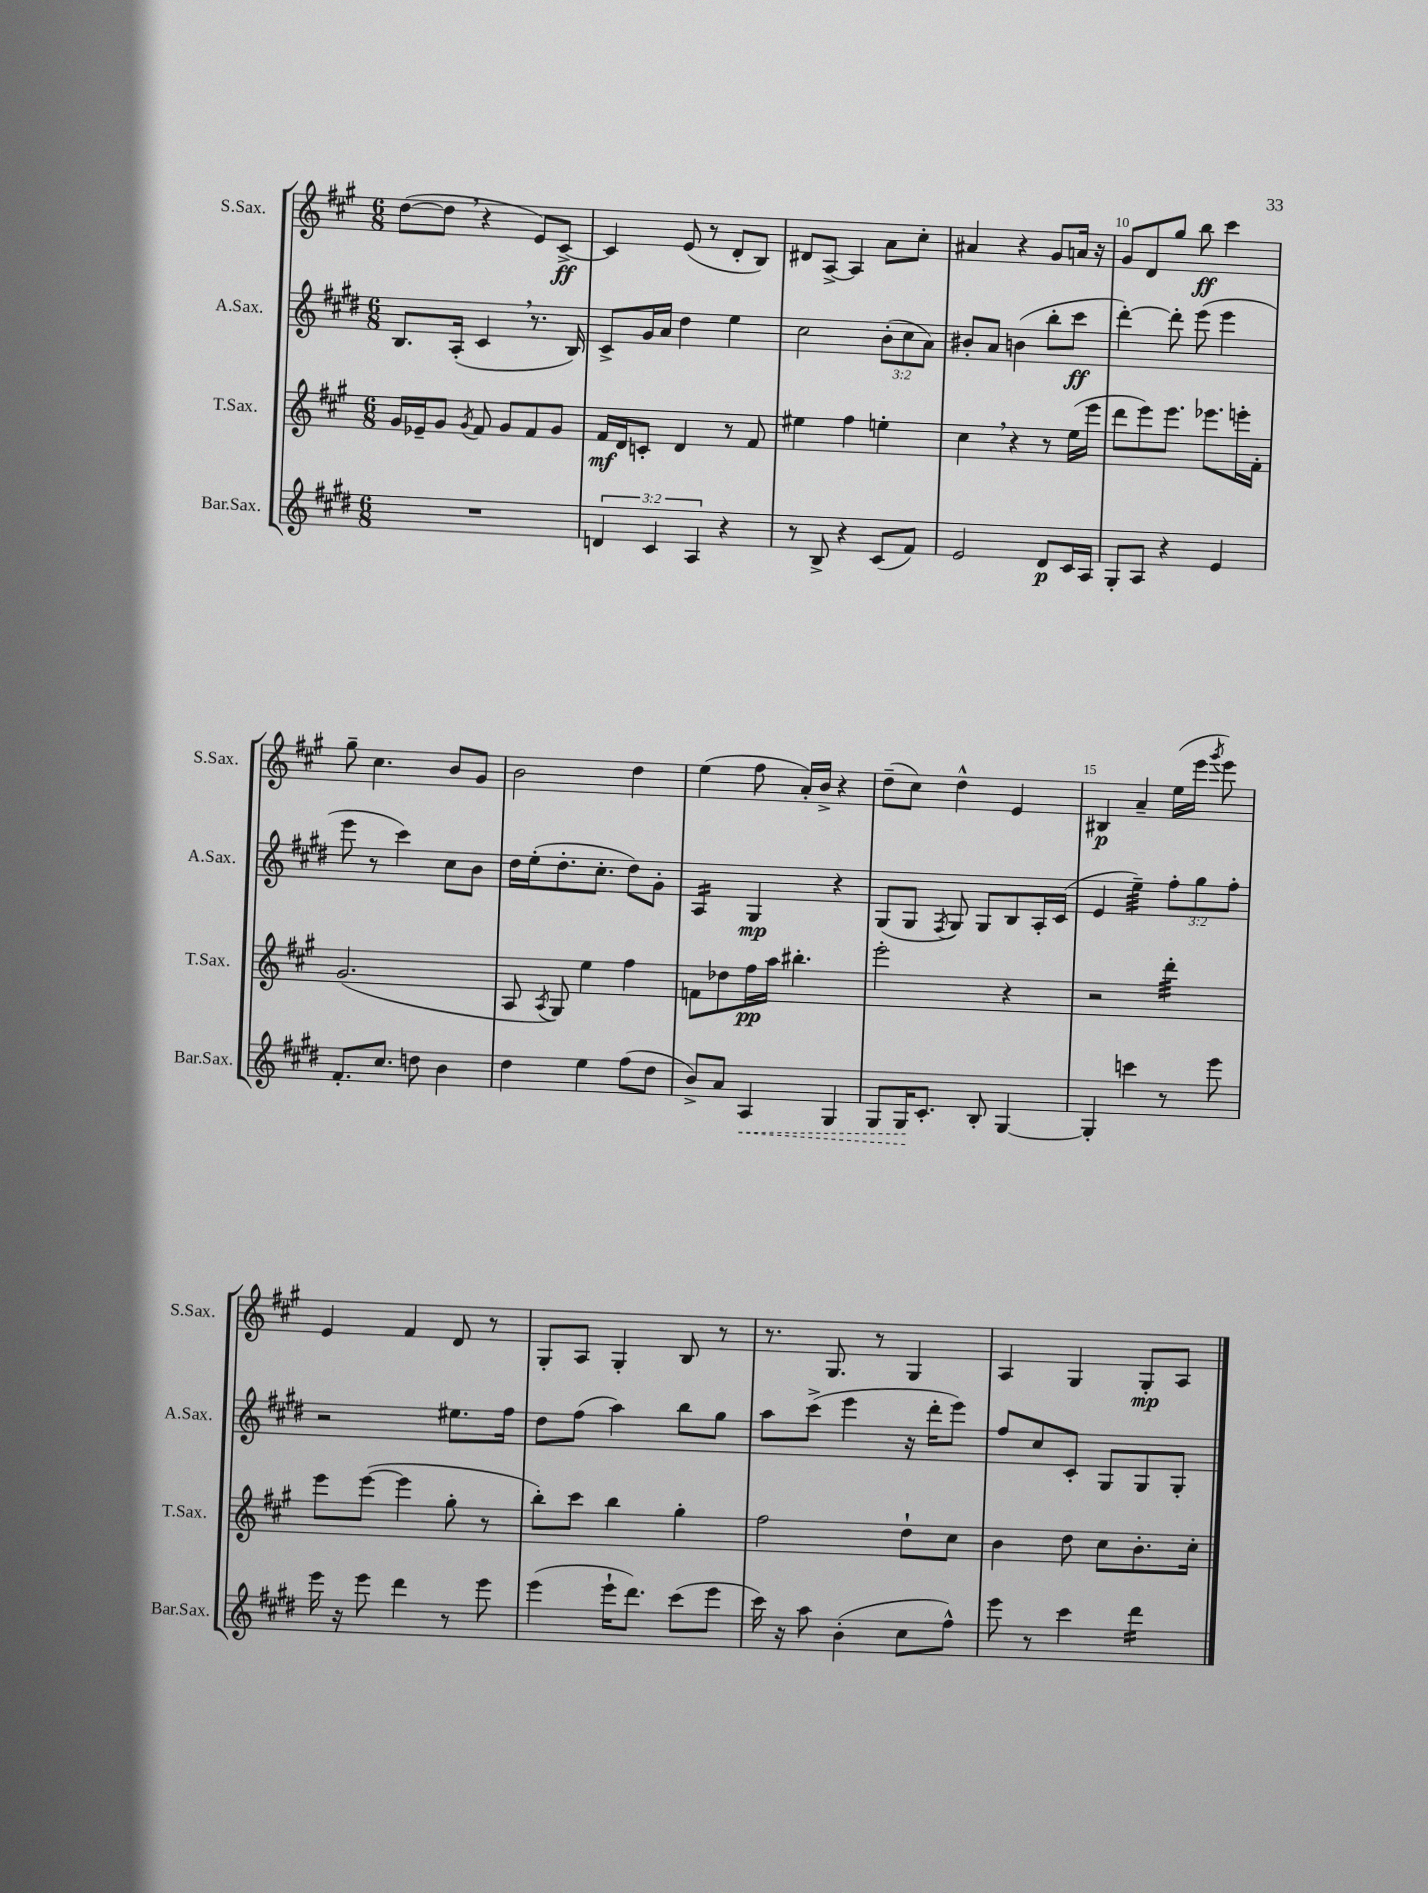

**kern	**kern	**kern	**kern
*staff4	*staff3	*staff2	*staff1
*clefG2	*clefG2	*clefG2	*clefG2
*k[f#c#g#d#]	*k[f#c#g#]	*k[f#c#g#d#]	*k[f#c#g#]
*M6/8	*M6/8	*M6/8	*M6/8
2.r	16g#	8.B	([8dd
.	16e-~	.	.
.	8g#	.	8dd]
.	.	(16A'	.
.	8qg#	.	.
.	8f#	4c#	4r
.	8g#	.	.
.	8f#	8.r	8e)
.	8g#	.	[8c#^
.	.	16B)	.
=	=	=	=
6d	16f#	8c#^	4c#]
.	16d	.	.
.	8c'	16g#	.
6c#	.	.	.
.	.	16a	.
.	4d	4dd#	(8e
6A	.	.	.
.	.	.	8r
4r	8r	4ee	8d'
.	8f#	.	8B)
=	=	=	=
8r	4ee#	2cc#	8d#
8B^	.	.	[8A^
4r	4ff#	.	4A]
(8c#	4ee'	(12b'	8a
.	.	12cc#	.
8f#)	.	.	8cc#'
.	.	12a)	.
=	=	=	=
2e	4cc#	8b#'	4a#
.	.	8a	.
.	4r	(4b	4r
8d#	8r	8bb'	8g#
16c#	(16ee	8ccc#	16a
16A	16eee	.	16r
=	=	=	=
8G#'	8ddd	[4ddd#')	8g#
8A	8eee)	.	8d
4r	8.eee	8ddd#']	8gg#
.	.	(8eee	8bb
.	8.eee-	.	.
4e	.	4eee	4ccc#
.	16eee'	.	.
.	16f#'	.	.
=	=	=	=
8.f#'	(2.g#	8eee	8gg#~
.	.	8r	4.cc#
8.cc#	.	.	.
.	.	4ccc#)	.
8dd	.	.	.
4b	.	8cc#	8b
.	.	8b	8g#
=	=	=	=
4dd#	8A	16dd#	2b
.	.	(16ee'	.
.	8qA	.	.
.	8G#)	8.dd#'	.
4ee	4ee	.	.
.	.	8.cc#'	.
(8ff#	4ff#	8dd#)	4dd
8dd#	.	8g#'	.
=	=	=	=
8b^)	8f	4A	(4ee
8a	8dd-	.	.
4A	16ff#	4G#	8ff#
.	16aa	.	.
.	4.bb#'	.	16a')
.	.	.	16b^
4G#	.	4r	4r
=	=	=	=
8G#	2eee'	(8G#	(8dd~
16G#	.	8G#	8cc#)
8.c#'	.	.	.
.	.	8qF#	.
.	.	8G#)	4dd^^
8B'	.	8G#	.
[4G#	4r	8B	4e
.	.	16A'	.
.	.	(16c#	.
=	=	=	=
4G#']	2r	4e	4B#
4ccc	.	4ee~)	4a~
8r	4ddd'	12ff#'	(16ee
.	.	.	16eee
.	.	12gg#	.
.	.	.	8qggg#
8eee	.	.	8eee)
.	.	12ff#'	.
=	=	=	=
16eee	8eee	2r	4e
16r	.	.	.
8eee	([8eee	.	.
4ddd#	4eee]	.	4f#
8r	8gg#'	8.ee#	8d
8eee	8r	.	8r
.	.	16ff#	.
=	=	=	=
(4eee	8bb')	8dd#	8G#'
.	8ccc#	(8ff#	8A
16eee`	4bb	4aa)	4G#'
8.ddd#)	.	.	.
(8ccc#	4gg#'	8bb	8B
8eee	.	8gg#	8r
=	=	=	=
16ccc#)	2ff#	8aa	8.r
16r	.	.	.
8aa	.	(8ccc#^	.
.	.	.	8.G#
(4b'	.	4eee	.
.	.	.	8r
8cc#	8dd`	16r	4G#
.	.	16ddd#'	.
8ff#^^)	8cc#	8eee)	.
=	=	=	=
8eee	4b	8ff#	4A
8r	.	8cc#	.
4ccc#	8dd	8c#'	4G#
.	8cc#	8G#	.
4ddd#	8.b'	8G#	8G#'
.	.	8G#'	8A
.	16cc#'	.	.
==	==	==	==
*-	*-	*-	*-
